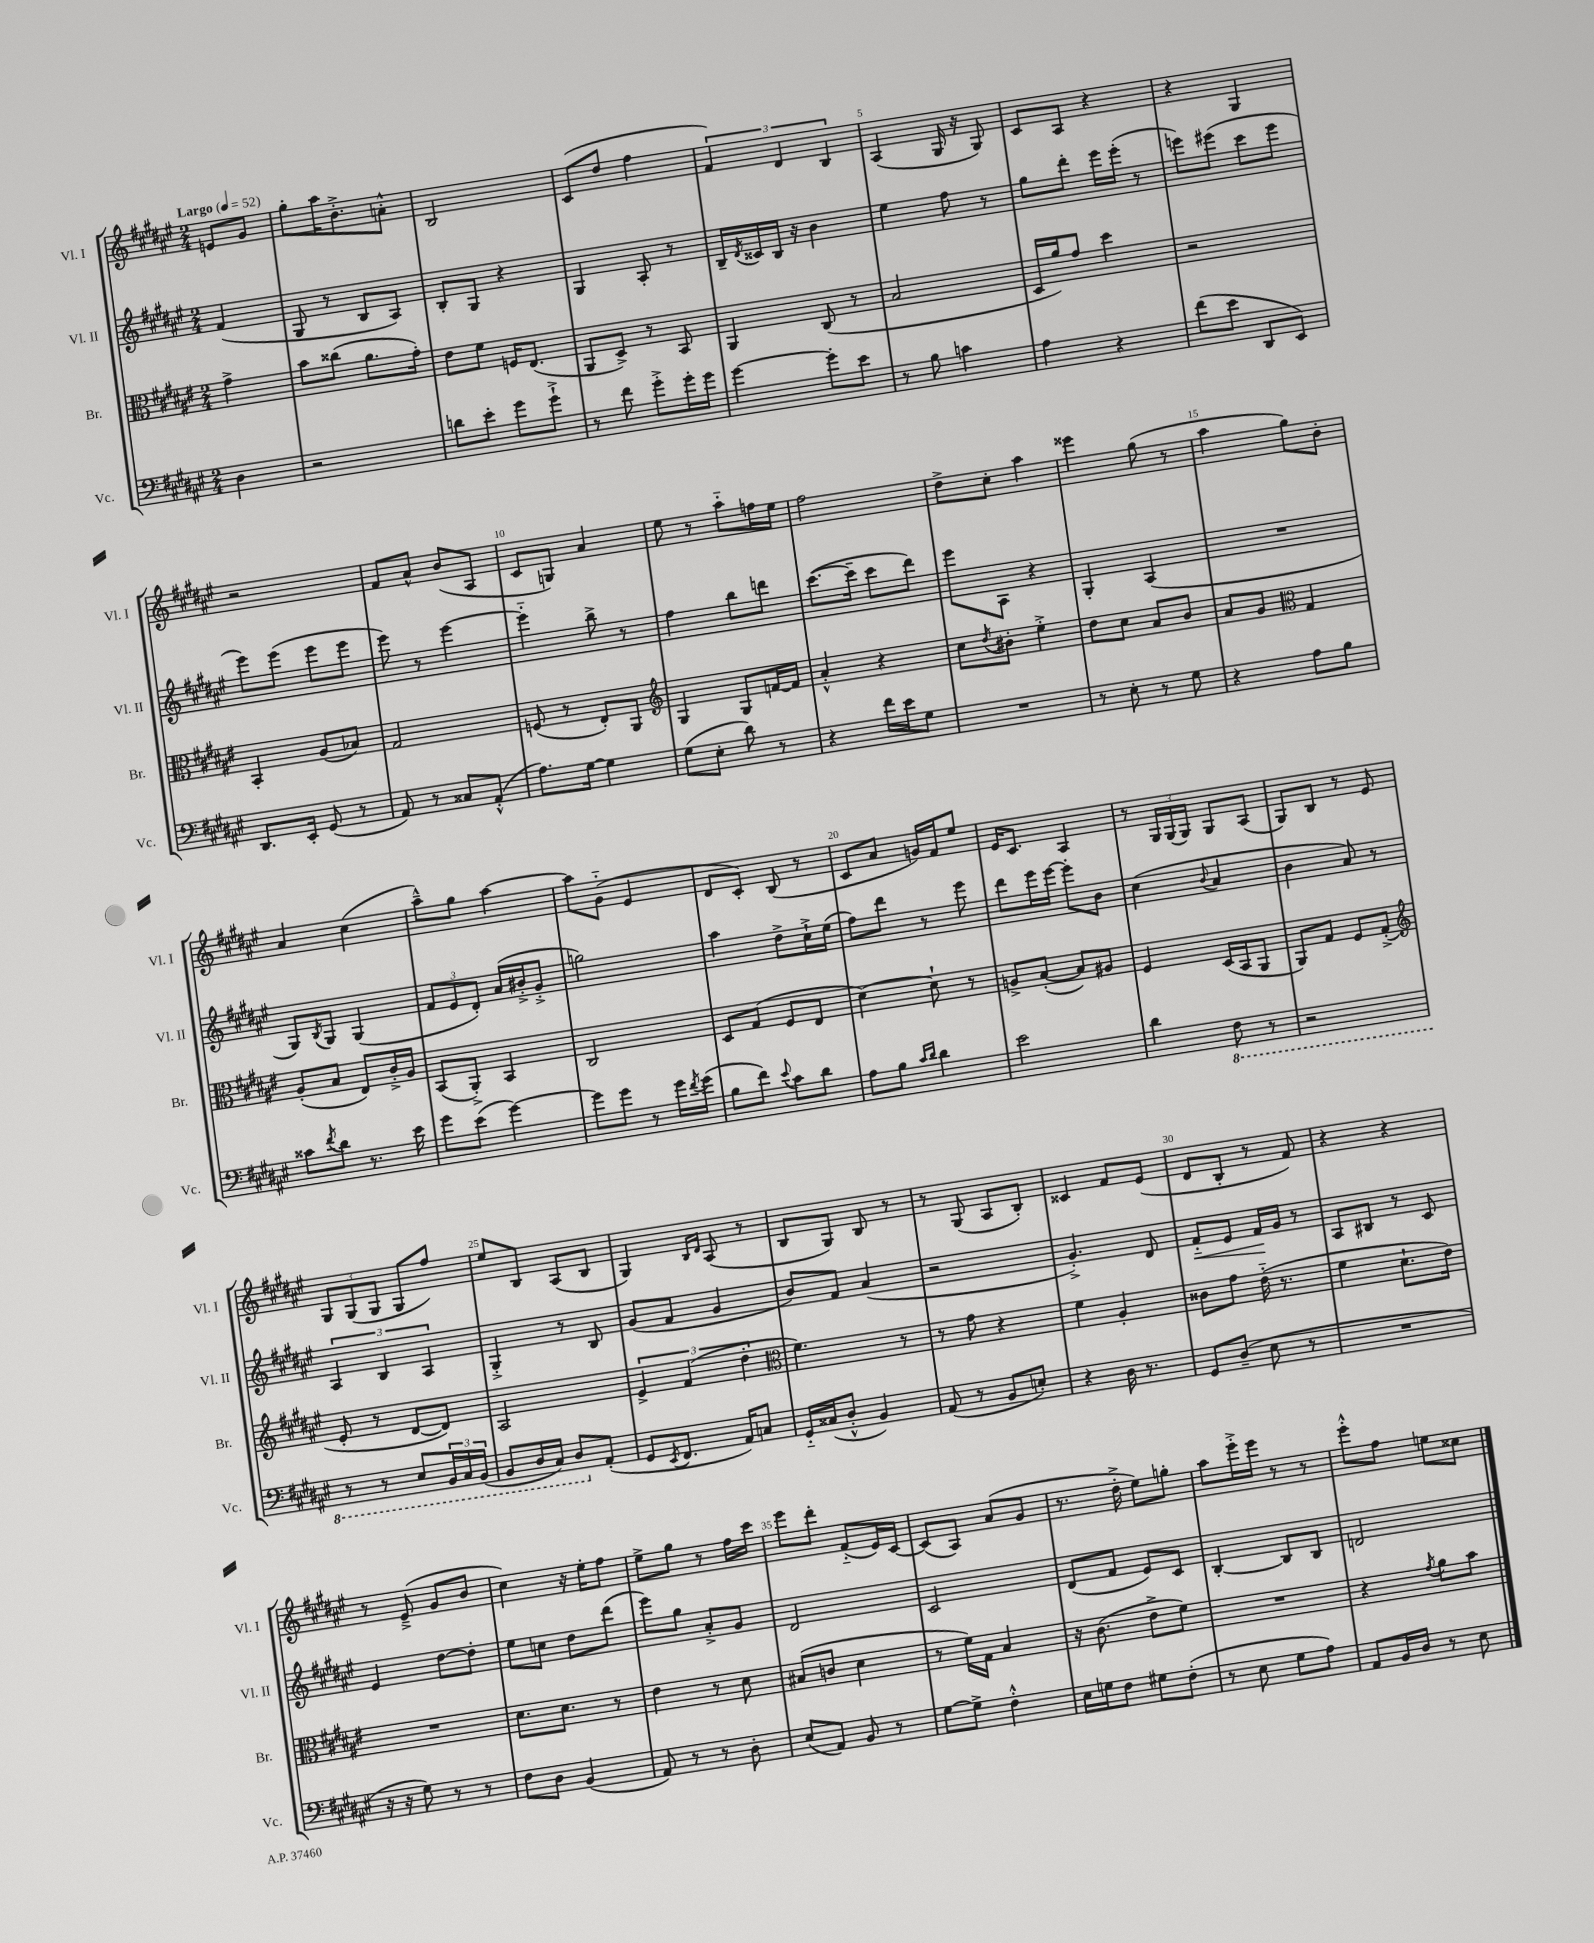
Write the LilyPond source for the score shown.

<<
\new StaffGroup <<
\new Staff = "s0" \with { instrumentName = "Vl. I" shortInstrumentName = "Vl. I" } {
    \clef treble \key fis \major \numericTimeSignature \time 2/4 \partial 4 \tempo "Largo" 4 = 52
    e'8 gis'8 |
    gis''8-. ais''16 b'8.-.-> a'8-.-^ |
    b2 |
    cis'8( dis''8 fis''4 |
    \tuplet 3/2 { fis'4) dis'4 b4 } |
    ais4( gis16 r16 gis8) |
    cis'8 ais8 r4 |
    r4 gis4 |
    r2 |
    fis'8 ais'8-^ b'8( ais8 |
    cis'8 g8) ais'4 |
    eis''8 r8 ais''8-_ f''16 eis''16 |
    fis''2 |
    dis''8-> cis''8-. ais''4 |
    eisis'''4 gis''8( r8 |
    ais''4 gis''8) b'8-. |
    ais'4 cis''4( |
    ais''8---^) gis''8 ais''4~ |
    ais''8 gis'8-_( eis'4 |
    dis'8 cis'8-.) b8( r8 |
    cis'8 ais'8 g'16) fis'16 eis''8 |
    eis'16 cis'8. ais4 |
    r8 \tuplet 3/2 { gis16 gis16( gis16) } gis8 ais8( |
    gis8) b8 r8 eis'8 |
    \tuplet 3/2 { gis8 gis8( gis8 } gis8 fis''8) |
    eis''8 b8 ais8( b8 |
    gis4) \grace { b16 dis'16 } ais8( r8 |
    b8 gis8) b8 r8 |
    r8 gis8( ais8 b8-.) |
    cisis'4 fis'8 eis'8( |
    dis'8 b8-. r8 fis'8) |
    r4 r4 |
    r8 eis'8--->( gis'8 b'8 |
    cis''4) r16 eis''16-. fis''8 |
    eis''8-> gis''8 r8 fis''16 cis'''16 |
    eis'''8 dis'''8-. fis'8-_( eis'16) cis'16~ |
    cis'8( ais8) ais'8( gis'8 |
    r8. dis''16-.-> eis''8) g''8-. |
    ais''8 eis'''16-.-> eis'''16 r8 r8 |
    eis'''8-.-^ fis''8 e''8 cisis''8 \bar "|." |
}
\new Staff = "s1" \with { instrumentName = "Vl. II" shortInstrumentName = "Vl. II" } {
    \clef treble \key fis \major \numericTimeSignature \time 2/4 \partial 4
    fis'4( |
    gis8 r8 b8 ais8) |
    b8-. gis8 r4 |
    gis4 ais8-. r8 |
    b16-- \acciaccatura { dis'8 } cisis'16 b16 r16 b'4 |
    eis''4 fis''8 r8 |
    gis''8 dis'''8-. eis'''16 eis'''16-.( r8 |
    e'''8) eis'''8( cis'''8 eis'''8 |
    eis'''8) eis'''8( eis'''8 eis'''8 |
    eis'''8) r8 eis'''4~ |
    eis'''4-_ b''8-> r8 |
    fis''4 b''8 d'''8 |
    cis'''8.~( cis'''16-- cis'''8 dis'''8) |
    eis'''8 ais8 r4 |
    gis4-. ais4( |
    R2 |
    gis8) \acciaccatura { b8 } gis8 gis4( |
    \tuplet 3/2 { fis'8 eis'8 dis'8-.) } ais'16( bis'16-.-> gis'8-.-> |
    g''2) |
    ais''4 dis''8-> cis''16-!-> eis''16( |
    fis''8) dis'''8 r8 eis'''8 |
    dis'''8 eis'''16 eis'''16~ eis'''8-. b'8 |
    cis''4( \appoggiatura { b'8 } ais'4 |
    b'4 ais'8) r8 |
    \tuplet 3/2 { ais4 b4 ais4 } |
    gis4-.-> r8 b8 |
    gis'8( fis'8 gis'4 |
    b'8) fis'8 ais'4( |
    r2 |
    gis'4.-.->) dis'8 |
    fis'8-_\< eis'8 fis'16\! gis'16 r8 |
    ais8 bis8 r8 cis'8 |
    eis'4 dis''8~ dis''8-. |
    eis''8 c''8 dis''8 dis'''8( |
    eis'''8) gis''8 ais'8-.-> gis'8 |
    dis'2 |
    cis'2 |
    dis'8( fis'8 eis'8) cis'8 |
    b4~-. b8 b8 |
    d'2 \bar "|." |
}
\new Staff = "s2" \with { instrumentName = "Br." shortInstrumentName = "Br." } {
    \clef alto \key fis \major \numericTimeSignature \time 2/4 \partial 4
    gis'4-> |
    b'8 cisis''8( ais'8. gis'16-.) |
    eis'8 fis'8 f16 eis8.( |
    ais,8 dis8->) r8 b,8 |
    ais,4 cis8( r8 |
    b2 |
    dis16 ais'16) gis'8 dis''4 |
    r2 |
    b,4-. ais8( bes8) |
    gis2 |
    f8( r8 eis8-.) ais,8 |
    \clef treble gis4 gis8 f'16~ f'16 |
    ais'4-.-^ r4 |
    cis''8 \acciaccatura { dis''8 } bis'8-. eis''4-.-> |
    dis''8 cis''8 ais'8 b'8 |
    ais'8 gis'8 \clef alto gis4 |
    ais8-.( b8 eis8) cis'16-.-> ais16 |
    b,8( ais,8-.->) b,4 |
    cis2 |
    dis8 gis8( fis8 eis8 |
    dis'4~) dis'8-! r8 |
    a8-> b8~-.( b8) ais8 |
    fis4 dis16( b,16 ais,8 |
    ais,8) gis8 fis8 gis8-.->( |
    \clef treble eis'8-. r8 dis'8~ dis'8) |
    ais2 |
    \tuplet 3/2 { eis'4-> fis'4( dis''4-. } |
    \clef alto fis'4.) r8 |
    r8 gis'8 r4 |
    fis'4 ais4-. |
    cisis'8 gis'8 eis'16-_( r8. |
    fis'4 dis'8.-! eis'16) |
    R2 |
    dis'8. dis'8. r8 |
    eis'4 r8 dis'8 |
    bis8( c'8 dis'4 |
    r8 fis'16) gis16 b4 |
    r16 cis'8.( eis'8-> fis'8) |
    R2 |
    r4 \acciaccatura { gis'8 } ais'8 b'8 \bar "|." |
}
\new Staff = "s3" \with { instrumentName = "Vc." shortInstrumentName = "Vc." } {
    \clef bass \key fis \major \numericTimeSignature \time 2/4 \partial 4
    dis4 |
    r2 |
    d'8 eis'8-. gis'8 gis'8-!-> |
    r8 fis'8 gis'8-.-> gis'16-. gis'16 |
    gis'4~ gis'8-. eis'8 |
    r8 b8 c'4 |
    ais4 r4 |
    fis'8( eis'8 dis,8 eis,8) |
    dis,8. eis,16-. gis,8( r8 |
    ais,8) r8 cisis8 ais,8-.-^( |
    ais8.) gis16~ gis4 |
    gis8( eis8-. dis'8) r8 |
    r4 fis'16 eis'16 gis8 |
    R2 |
    r8 eis8-. r8 gis8 |
    r4 ais8 b8 |
    cisis'8 \acciaccatura { fis'8 } dis'8 r8. eis'16 |
    gis'8 eis'8( gis'4~) |
    gis'8 gis'8 r8 gis'16 \acciaccatura { fis'8 } gis'16( |
    b8 fis'8) \appoggiatura { eis'8 } cis'8 dis'8 |
    ais8 b8 \grace { cis'16 dis'16 } dis'4 |
    eis'2 |
    dis'4 \ottava #-1 fis,8 r8 |
    r2 |
    r8 r8 eis,8 \tuplet 3/2 { b,,16 cis,16 b,,16( } |
    b,,8 dis,16 cis,16) dis,8 \ottava #0 ais,8-.( |
    gis,8 \acciaccatura { eis,8 } fis,8. ais,16) c8 |
    gis,16-_ cisis16( dis8-.-^ b,4) |
    ais,8( r8 b,8 e8-.) |
    r4 dis16 r8. |
    gis,8 dis8--( eis8 r8 |
    R2 |
    r16 r16 gis8) r8 r8 |
    fis8 dis8 b,4( |
    ais,8) r8 r8 dis8-. |
    eis8( ais,8) b,8 r8 |
    gis8~ gis8-> fis4-.-^ |
    eis16 g16 fis8 gis8 fis8-.( |
    r8 eis8 gis8 ais8) |
    ais,8 b,16 dis16 r8 eis8 \bar "|." |
}
>>
>>
\layout { \context { \Score \override BarNumber.break-visibility = ##(#f #t #t) barNumberVisibility = #(every-nth-bar-number-visible 5) } }
